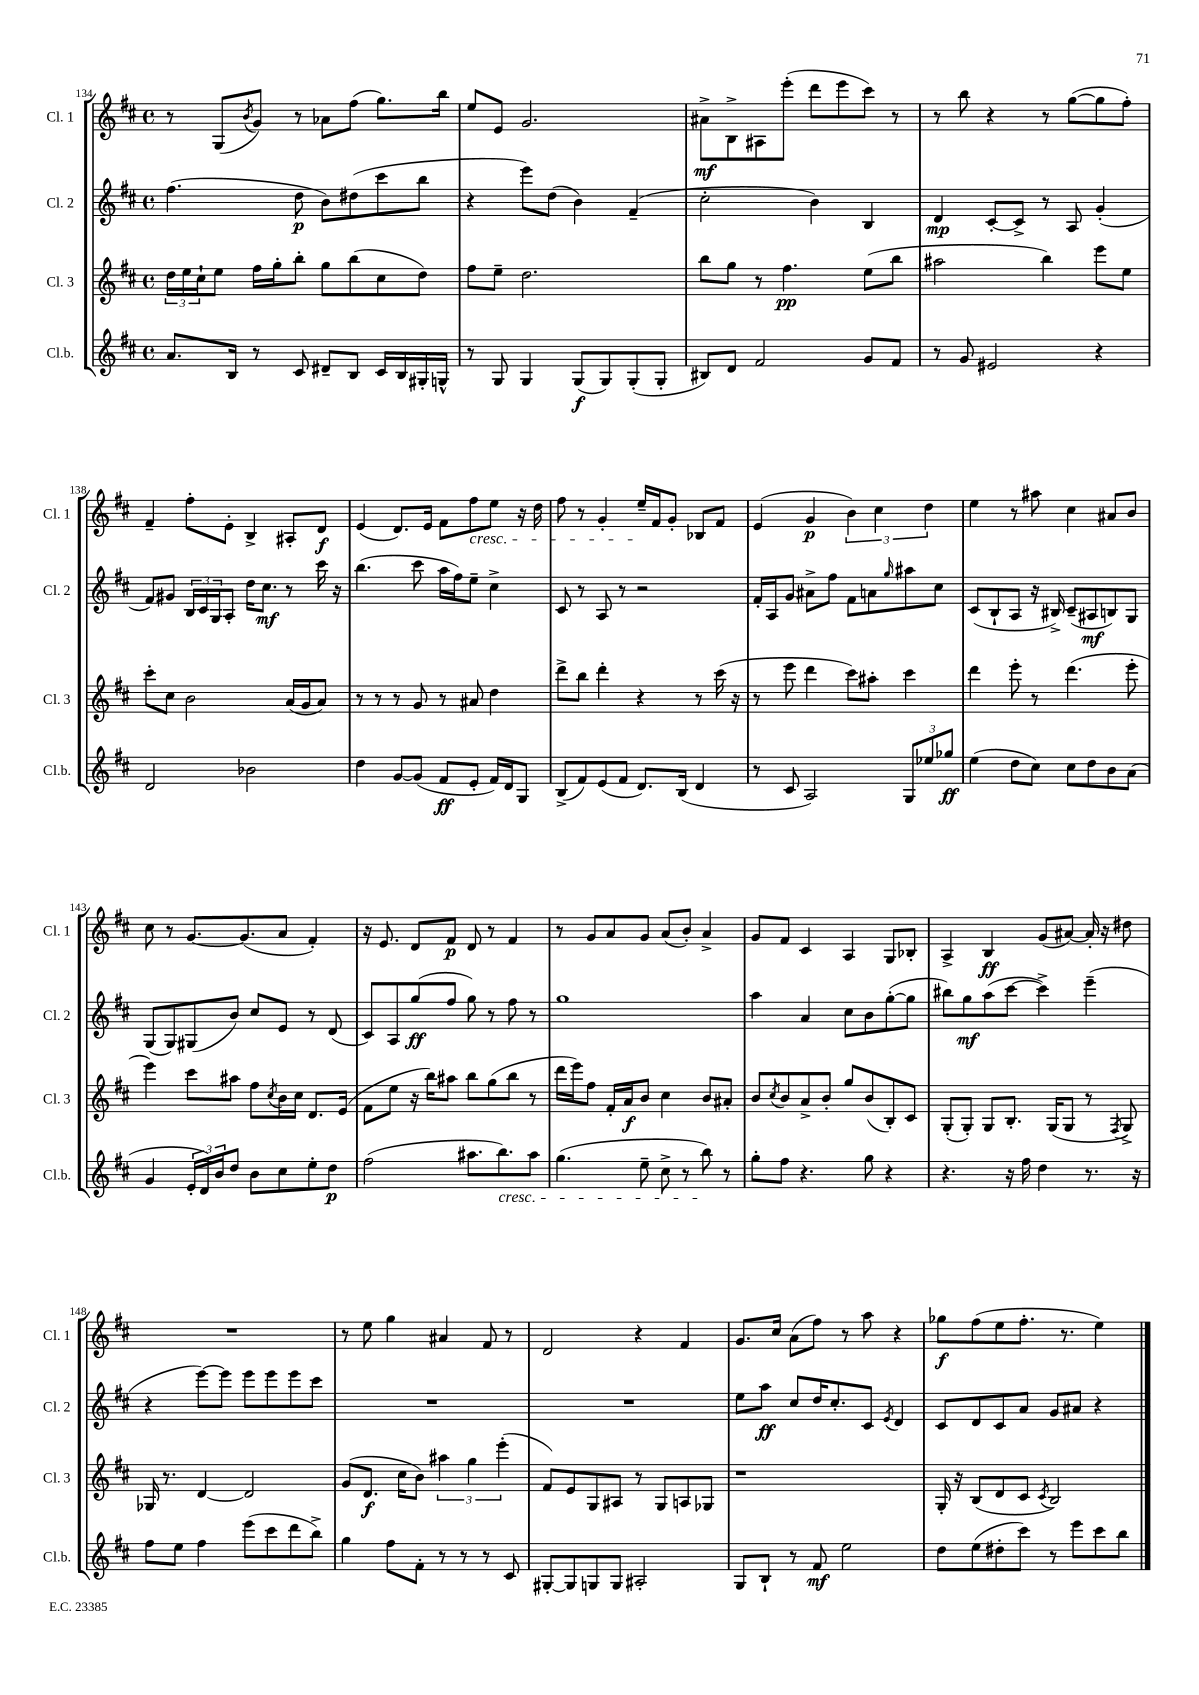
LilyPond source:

<<
\new StaffGroup <<
\new Staff = "s0" \with { instrumentName = "Cl. 1" shortInstrumentName = "Cl. 1" } {
    \clef treble \key d \major \defaultTimeSignature \time 4/4
    r8 g8( \acciaccatura { b'8 } g'8) r8 aes'8 fis''8( g''8.) b''16 |
    e''8 e'8 g'2. |
    ais'8->\mf b8-> ais8 e'''8-.( d'''8 e'''8 cis'''8) r8 |
    r8 b''8 r4 r8 g''8~( g''8 fis''8-.) |
    fis'4-- fis''8-. e'8-. b4-> ais8-. d'8\f |
    e'4( d'8.) e'16 fis'8 fis''8\cresc e''8 r16 d''16 |
    fis''8 r8 g'4-. e''16--\! fis'16 g'8-. bes8 fis'8 |
    e'4( g'4\p \tuplet 3/2 { b'4) cis''4 d''4 } |
    e''4 r8 ais''8 cis''4 ais'8 b'8 |
    cis''8 r8 g'8.~ g'8.( a'8 fis'4-.) |
    r16 e'8. d'8 fis'8\p d'8 r8 fis'4 |
    r8 g'8 a'8 g'8 a'8( b'8-.) a'4-> |
    g'8 fis'8 cis'4 a4 g8 bes8-. |
    a4-> b4\ff g'8( ais'8~) ais'16-. r16 dis''8 |
    R1 |
    r8 e''8 g''4 ais'4 fis'8 r8 |
    d'2 r4 fis'4 |
    g'8. cis''16 a'8( fis''8) r8 a''8 r4 |
    ges''8\f fis''8( e''8 fis''8.-. r8. e''4) \bar "|." |
}
\new Staff = "s1" \with { instrumentName = "Cl. 2" shortInstrumentName = "Cl. 2" } {
    \clef treble \key d \major \defaultTimeSignature \time 4/4
    fis''4.( d''8\p b'8) dis''8( cis'''8 b''8 |
    r4 e'''8) d''8( b'4) fis'4--( |
    cis''2-. b'4) b4 |
    d'4\mp cis'8~-. cis'8-> r8 a8 g'4-.( |
    fis'8) gis'8 \tuplet 3/2 { b16 cis'16 g16 } a8-. d''16 cis''8.\mf r8 cis'''16 r16 |
    b''4.( cis'''8 a''16 fis''16) e''8-- cis''4-> |
    cis'8 r8 a8 r8 r2 |
    fis'16-. a16 g'8 ais'8-> fis''8 fis'8 a'8 \grace { g''16 } ais''8 cis''8 |
    cis'8( b8-! a8 r16 bis16->) cis'8--( ais8\mf b8) g8 |
    g8( g8) gis8( b'8) cis''8 e'8 r8 d'8( |
    cis'8) a8 g''8\ff( fis''8 g''8) r8 fis''8 r8 |
    g''1 |
    a''4 a'4 cis''8 b'8 g''8~-.( g''8 |
    bis''8) g''8\mf a''8( cis'''8~ cis'''4->) e'''4--( |
    r4 e'''8~) e'''8 e'''8 e'''8 e'''8 cis'''8 |
    R1 |
    R1 |
    e''8 a''8\ff cis''8 d''16 cis''8.-. cis'8 \acciaccatura { e'8 } d'4 |
    cis'8 d'8 cis'8 a'8 g'8 ais'8 r4 \bar "|." |
}
\new Staff = "s2" \with { instrumentName = "Cl. 3" shortInstrumentName = "Cl. 3" } {
    \clef treble \key d \major \defaultTimeSignature \time 4/4
    \tuplet 3/2 { d''16 e''16 cis''16-! } e''8 fis''16 g''16-. b''8-. g''8 b''8( cis''8 d''8) |
    fis''8 e''8-- d''2. |
    b''8 g''8 r8 fis''4.\pp e''8( b''8 |
    ais''2 b''4) e'''8 e''8 |
    cis'''8-. cis''8 b'2 a'16( g'16 a'8) |
    r8 r8 r8 g'8 r8 ais'8 d''4 |
    d'''8-> b''8 d'''4-. r4 r8 cis'''16( r16 |
    r8 e'''8 d'''4 cis'''8) ais''8-. cis'''4 |
    d'''4 e'''8-. r8 d'''4.( e'''8-. |
    e'''4) cis'''8 ais''8 fis''8 \acciaccatura { cis''8 } b'16 cis''16 d'8. e'16( |
    fis'8 e''8 r16 b''16) ais''8 b''8 g''8( b''8 r8 |
    d'''16 e'''16) fis''8 fis'16-. a'16\f b'8 cis''4 b'8 ais'8-. |
    b'8 \acciaccatura { cis''8 } b'8 a'8-> b'8-. g''8 b'8( b8-.) cis'8 |
    g8-.( g8-.) g8 b8.-. g16( g8 r8 \acciaccatura { fis8 } g8->) |
    ges16 r8. d'4~ d'2 |
    g'8( d'8.\f cis''16 b'8) \tuplet 3/2 { ais''4 g''4 e'''4-.( } |
    fis'8) e'8 g8 ais8 r8 g8 a8 ges8 |
    r1 |
    g16-. r16 b8( d'8 cis'8 \acciaccatura { cis'8 } b2) \bar "|." |
}
\new Staff = "s3" \with { instrumentName = "Cl.b." shortInstrumentName = "Cl.b." } {
    \clef treble \key d \major \defaultTimeSignature \time 4/4
    a'8. b16 r8 cis'8 dis'8-- b8 cis'16 b16 gis16-. g16-^ |
    r8 g8 g4 g8\f( g8) g8-.( g8-. |
    bis8) d'8 fis'2 g'8 fis'8 |
    r8 g'8 eis'2 r4 |
    d'2 bes'2 |
    d''4 g'8~ g'8( fis'8\ff e'8-. fis'16) d'16 g8 |
    b8->( fis'8) e'8( fis'8 d'8.) b16( d'4 |
    r8 cis'8 a2) \tuplet 3/2 { g8 ees''8 ges''8\ff } |
    e''4( d''8 cis''8) cis''8 d''8 b'8 a'8( |
    g'4 \tuplet 3/2 { e'16-. d'16) b'16 } d''8 b'8 cis''8 e''8-. d''8\p |
    fis''2( ais''8. b''8.\cresc) ais''8 |
    g''4.( e''8-- cis''8-> r8 b''8\!) r8 |
    g''8-. fis''8 r4. g''8 r4 |
    r4. r16 fis''16 d''4 r8. r16 |
    fis''8 e''8 fis''4 e'''8( cis'''8 d'''8 b''8->) |
    g''4 fis''8 fis'8-. r8 r8 r8 cis'8 |
    gis8~-. gis8 g8 g8 ais2-. |
    g8 b8-! r8 fis'8\mf e''2 |
    d''8 e''8( dis''8-. cis'''8) r8 e'''8 cis'''8 b''8 \bar "|." |
}
>>
>>
\layout { \context { \Score currentBarNumber = #134 } }
